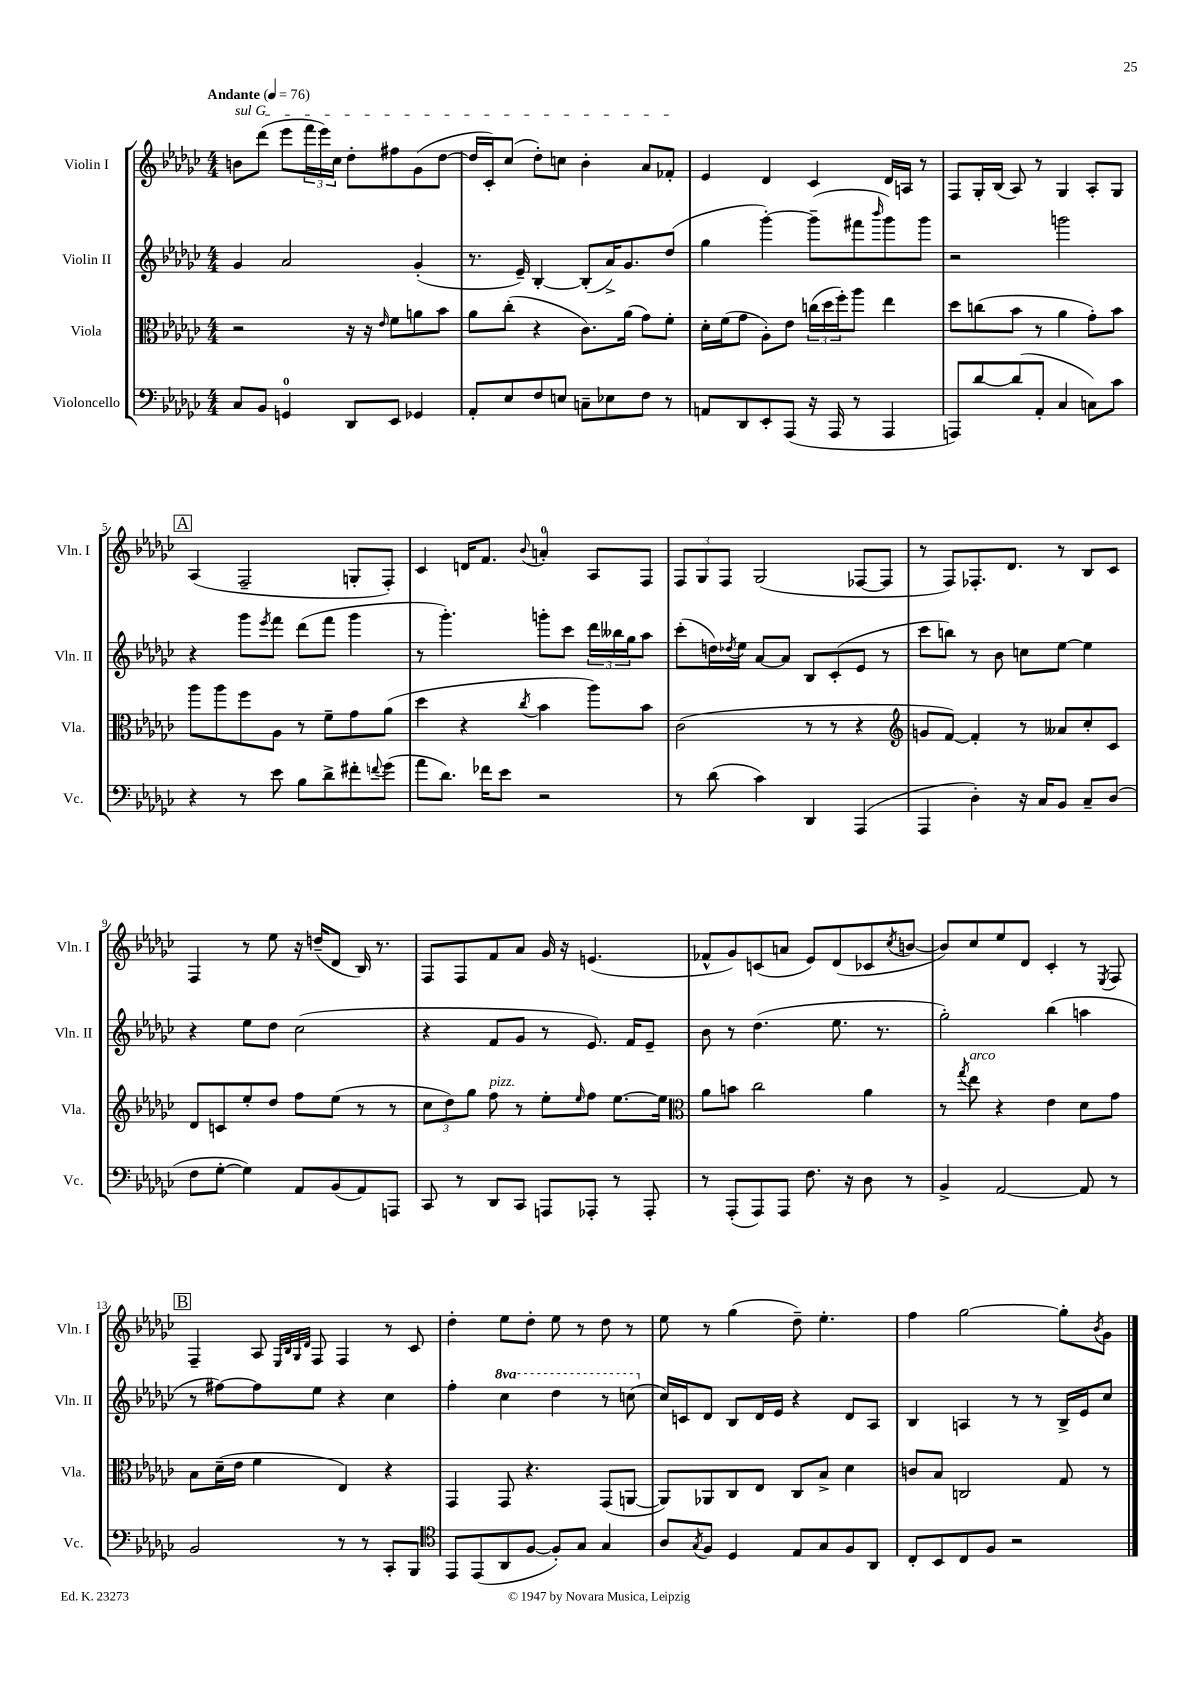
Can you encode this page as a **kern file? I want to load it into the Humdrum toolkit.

**kern	**kern	**kern	**kern
*staff4	*staff3	*staff2	*staff1
*clefF4	*clefC3	*clefG2	*clefG2
*k[b-e-a-d-g-c-]	*k[b-e-a-d-g-c-]	*k[b-e-a-d-g-c-]	*k[b-e-a-d-g-c-]
*M4/4	*M4/4	*M4/4	*M4/4
*MM76	*MM76	*MM76	*MM76
8C-/L	2r	4g-/	8b\L
8BB-/J	.	.	(8ddd-\J
4GG/	.	2a-/	8eee-\L
.	.	.	24fff\L
.	.	.	24eee-\)
.	.	.	24cc-\JJ
8DD-/L	16r	.	8dd-'\L
.	16r	.	.
.	16qqe-/	.	.
8EE-/J	8f\L	.	8ff#\
4GG-/	8a\	(4g-'/	(8g-\
.	8b-\J	.	[8dd-\J
=	=	=	=
8AA-'/L	8a-\L	8.r	16dd-/]LL
.	.	.	16c-'/J)
8E-/	(8cc-'\J	.	(8cc-/J
.	.	16e-~/)	.
8F/	4r	[4B-'/	8dd-'\L)
8E/J	.	.	8cc\J
8C~\L	8.c-\L)	(8B-'/]L	4b-'\
8E-\	.	16a-^/K)	.
.	(16a-\Jk	8.g-/	.
8F\J	8g-\L)	.	8a-/L
8r	8f'\J	(8dd-/J	8f-'/J
=	=	=	=
8AA/L	16d-'\LL	4gg-\	4e-/
.	(16f\J	.	.
8DD-/	8g-\J	.	.
8EE-'/	8A-'\L)	[4ggg-'\)	4d-/
(8AAA-/J	8e-\J	.	.
16r	(24cc\LL	(8ggg-~\]L	4c-/
.	24dd-\	.	.
16AAA-/	.	.	.
.	24ff'\J)	.	.
8r	8aa-\J	8fff#\	.
.	.	16qqbbb-/	.
4AAA-/	4ee-\	8ggg-\)	16d-/LL
.	.	.	16A/JJ
.	.	8ggg-\J	8r
=	=	=	=
8AAA/L)	8dd-\L	2r	8F/L
[8d-/	(8cc\	.	16G-'/L
.	.	.	(16B-/JJ
(8d-/]	8b-\J	.	8A-/)
8AA-'/J	8r	.	8r
4C-/	4a-\	2ggg\	4G-/
8C\L)	8g-'\L)	.	8A-'/L
8c-\J	8b-\J	.	8G-/J
=	=	=	=
4r	8aa-\L	4r	(4A-/
.	8aa-\	.	.
8r	8ff\	8ggg-\L	2F~/
.	.	8qeee-/	.
8e-\	8A-\J	8fff\J	.
8B-\L	8r	(8ddd-\L	.
8d-^\	8f~\L	8fff\J	.
8f#'\	8g-\	4ggg-\	8G'/L
8qqf/	.	.	.
(8g-\J	(8a-\J	.	8F'/J)
=	=	=	=
8a-\L	4dd-\	8r	4c-/
8.d-\J)	.	4.ggg-'\)	.
.	4r	.	16d/LK
16f-\LK	.	.	8.f/J
8e-\J	.	.	.
.	8qcc-/	.	8qqb-/
2r	4b-\	8ggg'\L	4a'/
.	.	8ccc-\J	.
.	8aa-\L)	24ddd-\LL	8A-/L
.	.	24bb--\	.
.	.	24gg-\J	.
.	8b-\J	8aa-\J	8F/J
=	=	=	=
8r	(2c-\	(8ccc-'\L	12F/L
.	.	.	12G-/
(8d-\	.	16dd\L)	.
.	.	.	12F/J
.	.	8qdd-/	.
.	.	16ee-\JJ	.
4c-\)	.	[8a-/L	(2G-/
.	.	8a-/]J	.
4DD-/	8r	8B-/L	.
.	8r	(8c-'/	.
(4AAA-/	4r	8e-/J	[8F-/L
.	.	8r	8F-/]J
=	=	=	=
*	*clefG2	*	*
4AAA-/	8g/L	8ccc-\L	8r
.	[8f/J)	8bb\J)	8F/L)
4D-'\)	4f'/]	8r	8.F-'/
.	.	8b-\	.
.	.	.	8.d-/J
16r	8r	8cc\L	.
16C-/LK	.	.	.
8BB-/J	8a--/L	[8ee-\J	8r
8C-~/L	8cc-'/	4ee-\]	8B-/L
(8D-/J	8c-/J	.	8c-/J
=	=	=	=
8F\L	8d-/L	4r	4F/
[8G-'\J	8c/	.	.
4G-\])	8ee-'/	8ee-\L	8r
.	8dd-/J	8dd-\J	8ee-\
8AA-/L	8ff\L	(2cc-\	16r
.	.	.	(16dd~/LK
(8BB-/	(8ee-\J	.	8d-/J
8AA-/)	8r	.	16B-/)
.	.	.	8.r
8AAA/J	8r	.	.
=	=	=	=
8CC-/	12cc-\L	4r	8F/L
.	12dd-\)	.	.
8r	.	.	8F/
.	12gg-\J	.	.
8DD-/L	8ff\	8f/L	8f/
8CC-/J	8r	8g-/J	8a-/J
8AAA/L	8ee-'\L	8r	16g-/
.	.	.	16r
.	16qqee-/	.	.
8AAA-'/J	8ff\J	8.e-/)	(4.e/
8r	[8.ee-\L	.	.
.	.	16f/LK	.
8AAA-'/	.	8e-~/J	.
.	16ee-\]Jk	.	.
=	=	=	=
*	*clefC3	*	*
8r	8a-\L	8b-\	8f-^^/L
(8AAA-'/L	8b\J	8r	8g-/)
8AAA-/)	2cc-\	(4.dd-\	(8c/
8AAA-/J	.	.	8a/J
8.F\	.	.	8e-/L)
.	.	8.ee-\	(8d-/
16r	.	.	.
8D-\	4a-\	.	8c-/
.	.	8.r	.
.	.	.	8qcc-/
8r	.	.	[8b/J
=	=	=	=
4BB-^/	8r	2gg-'\)	8b/]L)
.	8qgg-/	.	.
.	8ee-\	.	8cc-/
[2AA-/	4r	.	8ee-/
.	.	.	8d-/J
.	4e-\	(4bb-\	4c-'/
8AA-/]	8d-\L	4aa\	8r
.	.	.	8qE-/
8r	8g-\J	.	8F/
=	=	=	=
2BB-/	8B-\L	8r	4F~/
.	(16d-~\L	[8ff#\L)	.
.	16e-\JJ	.	.
.	4f\	8ff#\]	8A-/
.	.	.	32qqE-/LLL
.	.	.	32qqB-/
.	.	.	32qqG-/
.	.	.	32qqd-/JJJ
.	.	8ee-\J	8F/
8r	4E-/)	4r	4F/
8r	.	.	.
8CC-'/L	4r	4cc-\	8r
8BBB-/J	.	.	8c-/
=	=	=	=
*clefC4	*	*	*
8EE-/L	4GG-/	4ff'\	4dd-'\
(8EE-/	.	.	.
8AA-/	8GG-/	4ccc-\	8ee-\L
[8F/J	4.r	.	8dd-'\J
8F'/]L)	.	4ddd-\	8ee-\
8G-/J	.	.	8r
4G-/	(8GG-/L	8r	8dd-\
.	[8AA/J	(8ccc\	8r
=	=	=	=
8A-/L	8AA/]L)	16cc-/LL)	8ee-\
.	.	16c/J	.
8qG-/	.	.	.
8F/J	8AA-/	8d-/J	8r
4D-/	8C-/	8B-/L	(4gg-\
.	8E-/J	16d-/L	.
.	.	16e-/JJ	.
8E-/L	8C-/L	4r	8dd-~\)
8G-/	8B-^/J	.	4.ee-'\
8F/	4d-\	8d-/L	.
8AA-/J	.	8A-/J	.
=	=	=	=
8C-'/L	8c/L	4B-/	4ff\
8BB-/	8B-/J	.	.
8C-/	2C/	4A/	[2gg-\
8F/J	.	.	.
2r	.	8r	.
.	.	8r	.
.	8G-/	16B-^/LL	8gg-'\]L
.	.	16e-/J	.
.	.	.	8qb-/
.	8r	8cc-/J	8g-\J
==	==	==	==
*-	*-	*-	*-
